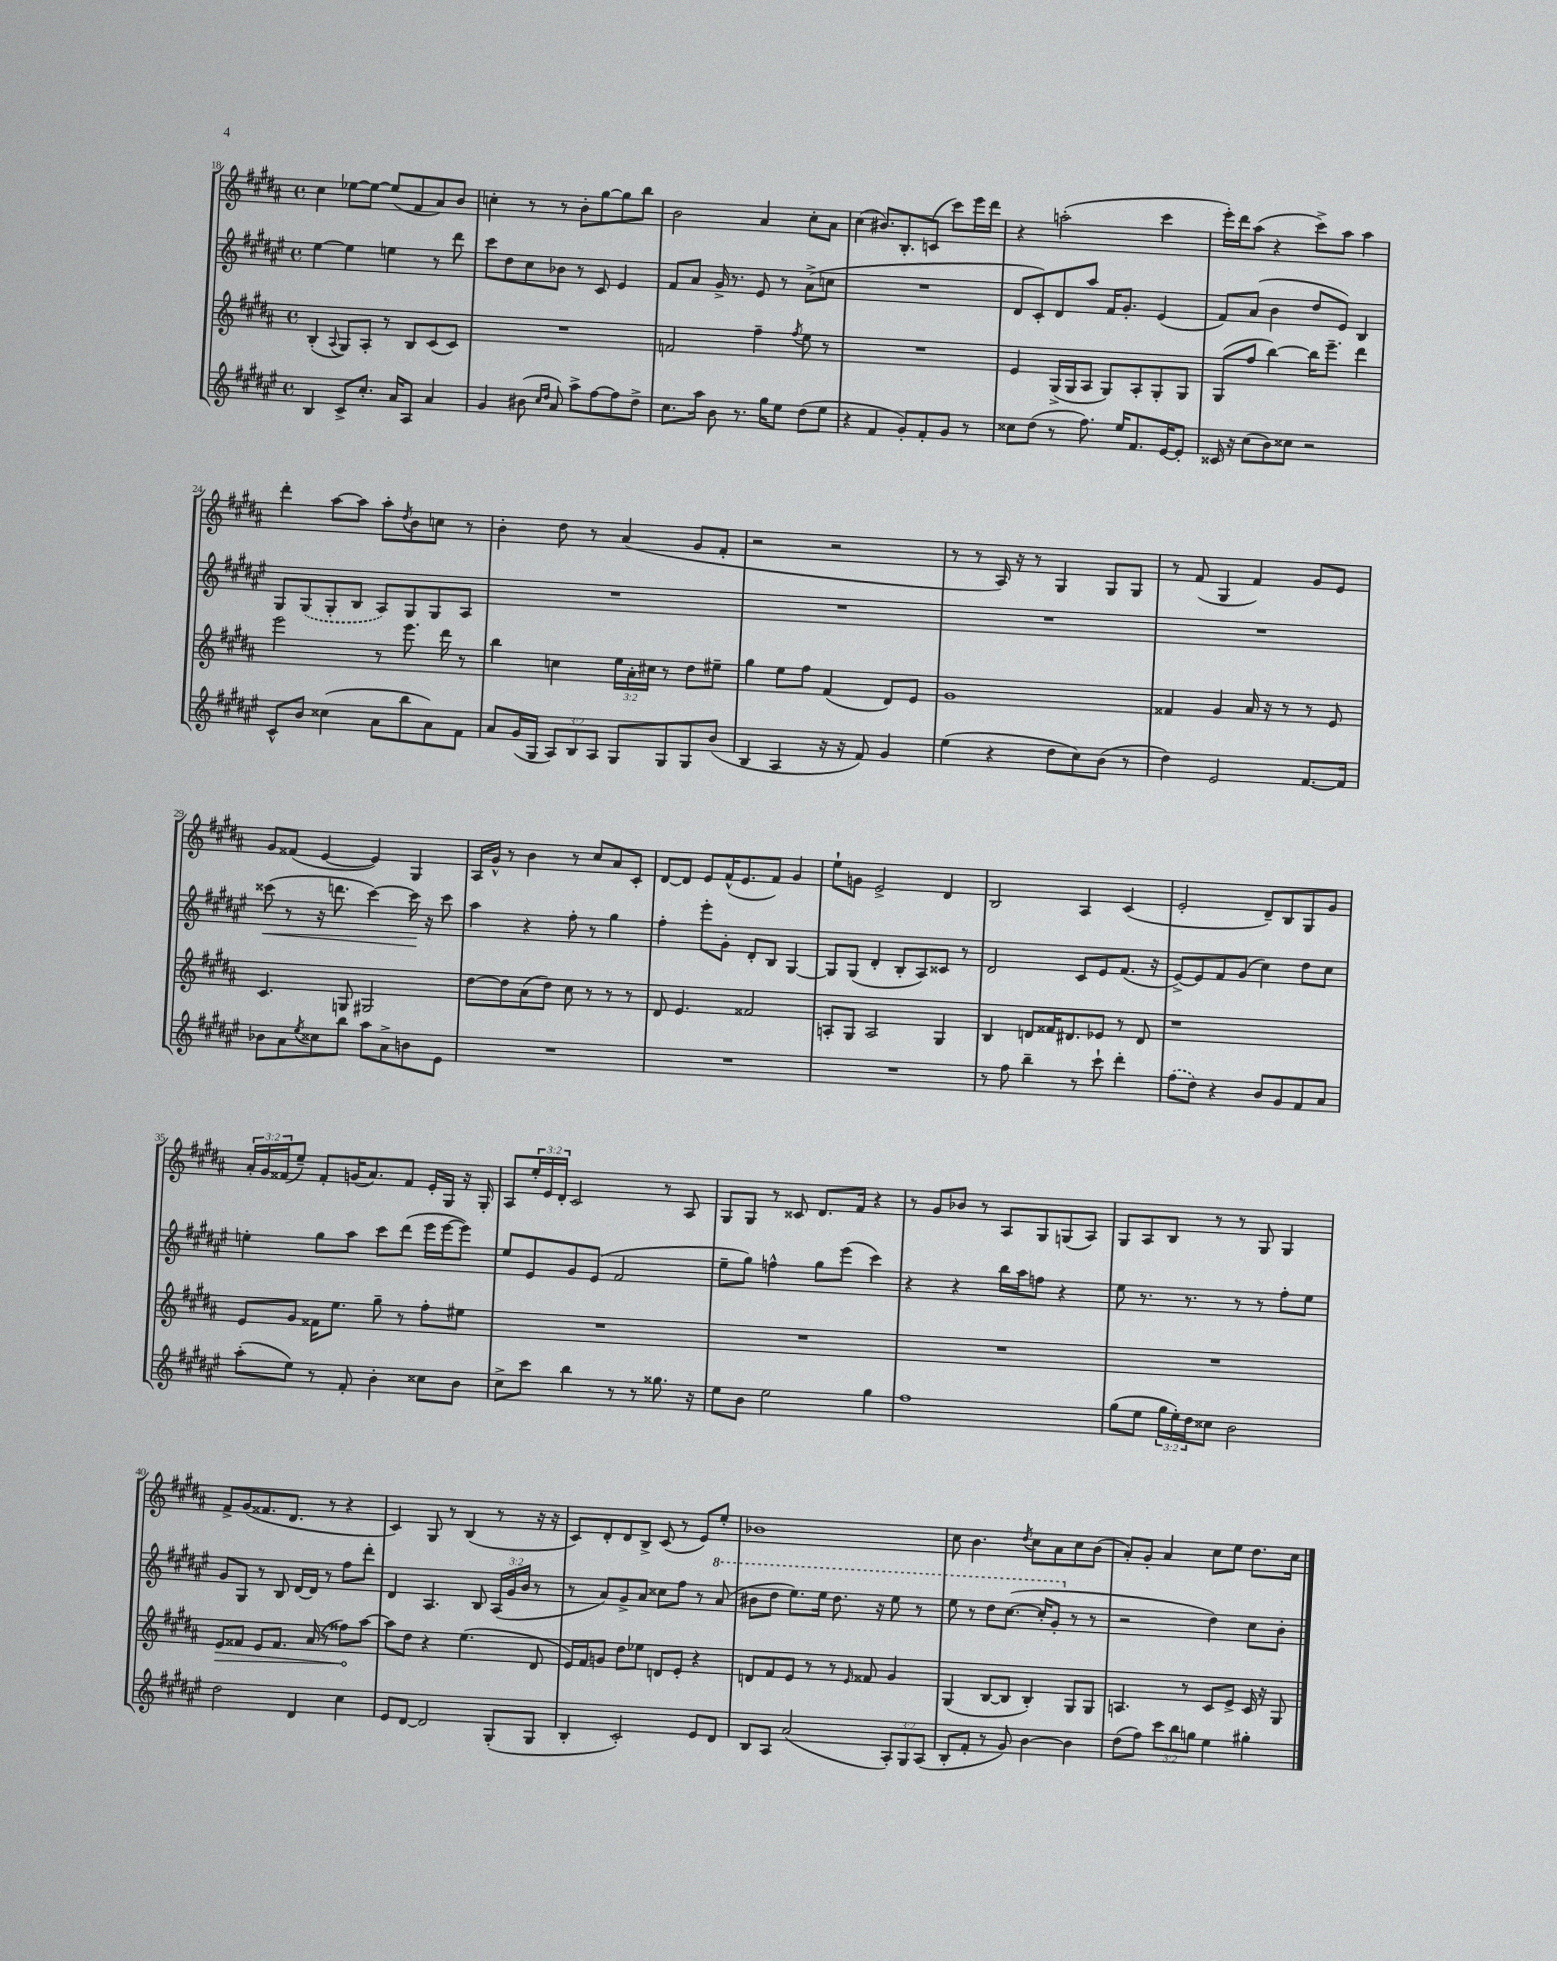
<<
\new StaffGroup <<
\new Staff = "s0" {
    \clef treble \key b \major \defaultTimeSignature \time 4/4 \override Staff.TupletNumber.text = #tuplet-number::calc-fraction-text
    cis''4 ees''8~ ees''8~ ees''8( fis'8 ais'8) b'8 |
    c''4-. r8 r8 b'8-. gis''8~ gis''8 b''8 |
    b'2 ais'4 cis''8-. ais'8 |
    cis''4( bis'8.) b8.-. c'8( cis'''8) e'''16 dis'''16 |
    r4 a''2-.( cis'''4 |
    e'''16-.) dis'''16 ais''8( r4 cis'''8->) ais''8 ais''4 |
    dis'''4-. ais''8~ ais''8 ais''8-. \acciaccatura { dis''8 } b'8 c''8 r8 |
    b'4-. dis''8 r8 ais'4( gis'8 fis'8-. |
    r2 r2 |
    r8 r8 ais16) r16 r8 gis4 gis8 gis8 |
    r8 fis'8( gis4 fis'4) gis'8 e'8 |
    gis'8 fisis'8( e'4~ e'4) gis4 |
    ais16 gis'16-^ r8 b'4 r8 cis''8 ais'8 cis'8-. |
    dis'8~ dis'8 e'8 fis'16-^( e'8. fis'8) gis'4 |
    e''8-! g'8 e'2-> dis'4 |
    b2 ais4 cis'4( |
    e'2-. dis'8--) b8 gis8 gis'8 |
    \tuplet 3/2 { ais'16-. gis'16 fisis'16( } e''8--) fisis'8-. g'16( ais'8.) fisis'8 e'16-. gis16 r16 gis16-. |
    ais8 \tuplet 3/2 { e''16-. e'16 dis'16-. } cis'2 r8 ais8 |
    gis8 gis8 r8 cisis'8 dis'8. fis'16 r4 |
    r8 gis'8 bes'8 r8 ais8 gis8 g8( ais8) |
    gis8 ais8 b8 r8 r8 gis8 gis4 |
    fis'8-> gis'8( fisis'8. dis'8. r8 r4 |
    cis'4) gis8 r8 b4( r8 r16 r16 |
    cis'8) dis'8-. dis'8 b8-> cis'8( r8 e'8) e''8-. |
    bes'1 |
    cis''8 b'4. \acciaccatura { dis''8 } cis''8 ais'8 cis''8 b'8( |
    ais'8-.) gis'8-. ais'4 cis''8 e''8 dis''8. cis''16 \bar "|." |
}
\new Staff = "s1" {
    \clef treble \key fis \major \defaultTimeSignature \time 4/4 \override Staff.TupletNumber.text = #tuplet-number::calc-fraction-text
    eis''4~ eis''4 e''4 r8 dis'''8 |
    cis'''8 dis''8 cis''8 bes'8 r8 cis'8 eis'4 |
    fis'8 ais'8 gis'16-> r8. eis'8 r8 ais'8->( c''8 |
    R1 |
    dis'8 cis'8-.) dis'8 ais''8 fis'16 gis'8.-. eis'4( |
    fis'8) ais'8( b'4 dis''8 eis'8) b4 |
    gis8 \once \slurDashed gis8( gis8-. b8 ais8) gis8 gis8 ais8 |
    R1 |
    R1 |
    R1 |
    R1 |
    cisis'''8\<( r8 r16 d'''8. cisis'''4~) cisis'''16\! r16 cisis'''8 |
    ais''4 r4 fis''8-. r8 gis''4 |
    fis''4-. eis'''8-. gis'8-. dis'8-. b8 gis4~ |
    gis8 gis8( dis'4-. b8-. ais8) cisis'8 r8 |
    dis'2 cis'8 eis'8 fis'8.( r16 |
    eis'8~->) eis'8 fis'8 gis'8( cis''4) dis''8 cis''8 |
    e''4-. gis''8 ais''8 cis'''8 dis'''8( eis'''16 eis'''16~ eis'''8) |
    eis''8 eis'8 gis'8 eis'8( fis'2 |
    eis''8-- gis''8) f''4-^ gis''8 eis'''8( cis'''4) |
    r4 r4 b''16 ais''16 f''8 r4 |
    eis''8 r8. r8. r8 r8 fis''8-. eis''8 |
    gis'8 gis8 r8 b8 dis'16~ dis'16 r8 fis''8 dis'''8-. |
    dis'4 ais4. b8 \tuplet 3/2 { ais16( gis'16 b'16 } r8 |
    r8 ais'8) gis'8-> ais'8 cisis''8 fis''8 r8 \ottava #1 ais''8( |
    bis''8 dis'''8 eis'''8.) eis'''16 dis'''8. r16 eis'''8 r8 |
    eis'''8 r8 dis'''8 cis'''8.~( cis'''16-. gis''8-. \ottava #0 r8 r8 |
    r2 dis''4) cis''8 b'8-. \bar "|." |
}
\new Staff = "s2" {
    \clef treble \key b \major \defaultTimeSignature \time 4/4 \override Staff.TupletNumber.text = #tuplet-number::calc-fraction-text
    b4-.( \appoggiatura { ais8 } gis8) ais8-. r8 b8 cis'8( cis'8) |
    R1 |
    f'2 fis''4-- \acciaccatura { fis''8 } e''8 r8 |
    R1 |
    e'4 gis16->( gis16 ais8 gis8) ais8-. gis8-. gis8 |
    gis8( fis''8 b''4~) b''16 e'''8.-- dis'''4 |
    e'''2 r8 e'''8. dis'''16 r8 |
    b''4 c''4 \tuplet 3/2 { e''16 ais'16-. cis''16 } r8 dis''8 eis''8-- |
    gis''4 e''8 fis''8 fis'4( dis'8) e'8 |
    gis'1 |
    fisis'4 gis'4 ais'16 r16 r8 r8 e'8 |
    cis'4. g8 gis2 |
    dis''8~ dis''8 ais'8( dis''8) cis''8 r8 r8 r8 |
    dis'8 e'4. fisis'2 |
    a8-. gis8 a2 gis4 |
    b4 d'8 fisis'16 dis'8. ees'8 r8 dis'8 |
    r1 |
    e'8 gis'8 fisis'16 e''8. gis''8-- r8 fis''8-. eis''8 |
    R1 |
    R1 |
    R1 |
    R1 |
    \once \override Hairpin.circled-tip = ##t e'8\> fisis'8 e'8 fisis'8. ais'16( r8 fisis''8\!) ais''8~ |
    ais''8 dis''8 r4 e''4.( dis'8 |
    e'16) fis'16 g'8 dis''8 ees''8 d'8 e'8-. r4 |
    d'8 fis'8 e'8 r8 r8 \grace { e'16 } fisis'8 gis'4 |
    gis4( b8~ b8 b4-.) gis8 gis8 |
    a4. r8 cis'8 e'8-> cis'16 r16 gis8 \bar "|." |
}
\new Staff = "s3" {
    \clef treble \key fis \major \defaultTimeSignature \time 4/4 \override Staff.TupletNumber.text = #tuplet-number::calc-fraction-text
    b4 cis'8-> cis''8.-. ais'16 ais8 ais'4 |
    gis'4 bis'8( \grace { cis''16 dis''16 } ais'8) ais''8-> fis''8~ fis''8 dis''8-> |
    cis''8. ais''16 b'8 r8. gis''16 eis''8 dis''8( eis''8 |
    r4 fis'4 gis'8-.) fis'8-. gis'8 r8 |
    cisis''8 dis''8( r8 fis''8.) eis''16 fis'8. eis'16~ eis'8-. |
    cisis'16 r16 cis''8( b'8) cisis''8 r2 |
    cis'8-^ b'8 cisis''4( ais'8 b''8 ais'8) fis'8 |
    ais'8 gis'16( gis16 \tuplet 3/2 { ais8) b8 ais8 } gis8 gis8 gis8 b'8( |
    b4 ais4 r16 r16 fis'8) gis'4 |
    eis''4( r4 dis''8 cis''8) b'8( r8 |
    dis''4) eis'2 fis'8.~ fis'16 |
    bes'8 ais'8 \acciaccatura { eis''8 } cisis''8 b''8 ais''8 ais'8-> b'8 eis'8 |
    R1 |
    R1 |
    R1 |
    r8 fis''8 b''4-- r8 cis'''8-! dis'''4-. |
    \once \slurDashed fis''8( dis''8) r4 b'8 gis'8 fis'8 ais'8 |
    ais''8-.( eis''8) r8 fis'8-. b'4-. cisis''8 b'8 |
    cis''8-> cis'''8 b''4 r8 r8 gisis''8. r16 |
    eis''8 b'8 eis''2 gis''4 |
    fis''1 |
    gis''8( eis''8 \tuplet 3/2 { gis''16 eis''16-.) dis''16 } cisis''8 b'2 |
    dis''2 dis'4 cis''4 |
    eis'8 dis'8~ dis'2 gis8-.( gis8 |
    b4-. cis'2-.) eis'8 dis'8 |
    b8 ais8 ais'2( \tuplet 3/2 { ais8-.) gis8 ais8( } |
    b8-. fis'8-. r8 gis'8) b'4~ b'4 |
    dis''8( fis''8) \tuplet 3/2 { cis'''8 b''8 g''8 } eis''4 gis''4-. \bar "|." |
}
>>
>>
\layout { \context { \Score currentBarNumber = #18 } }
